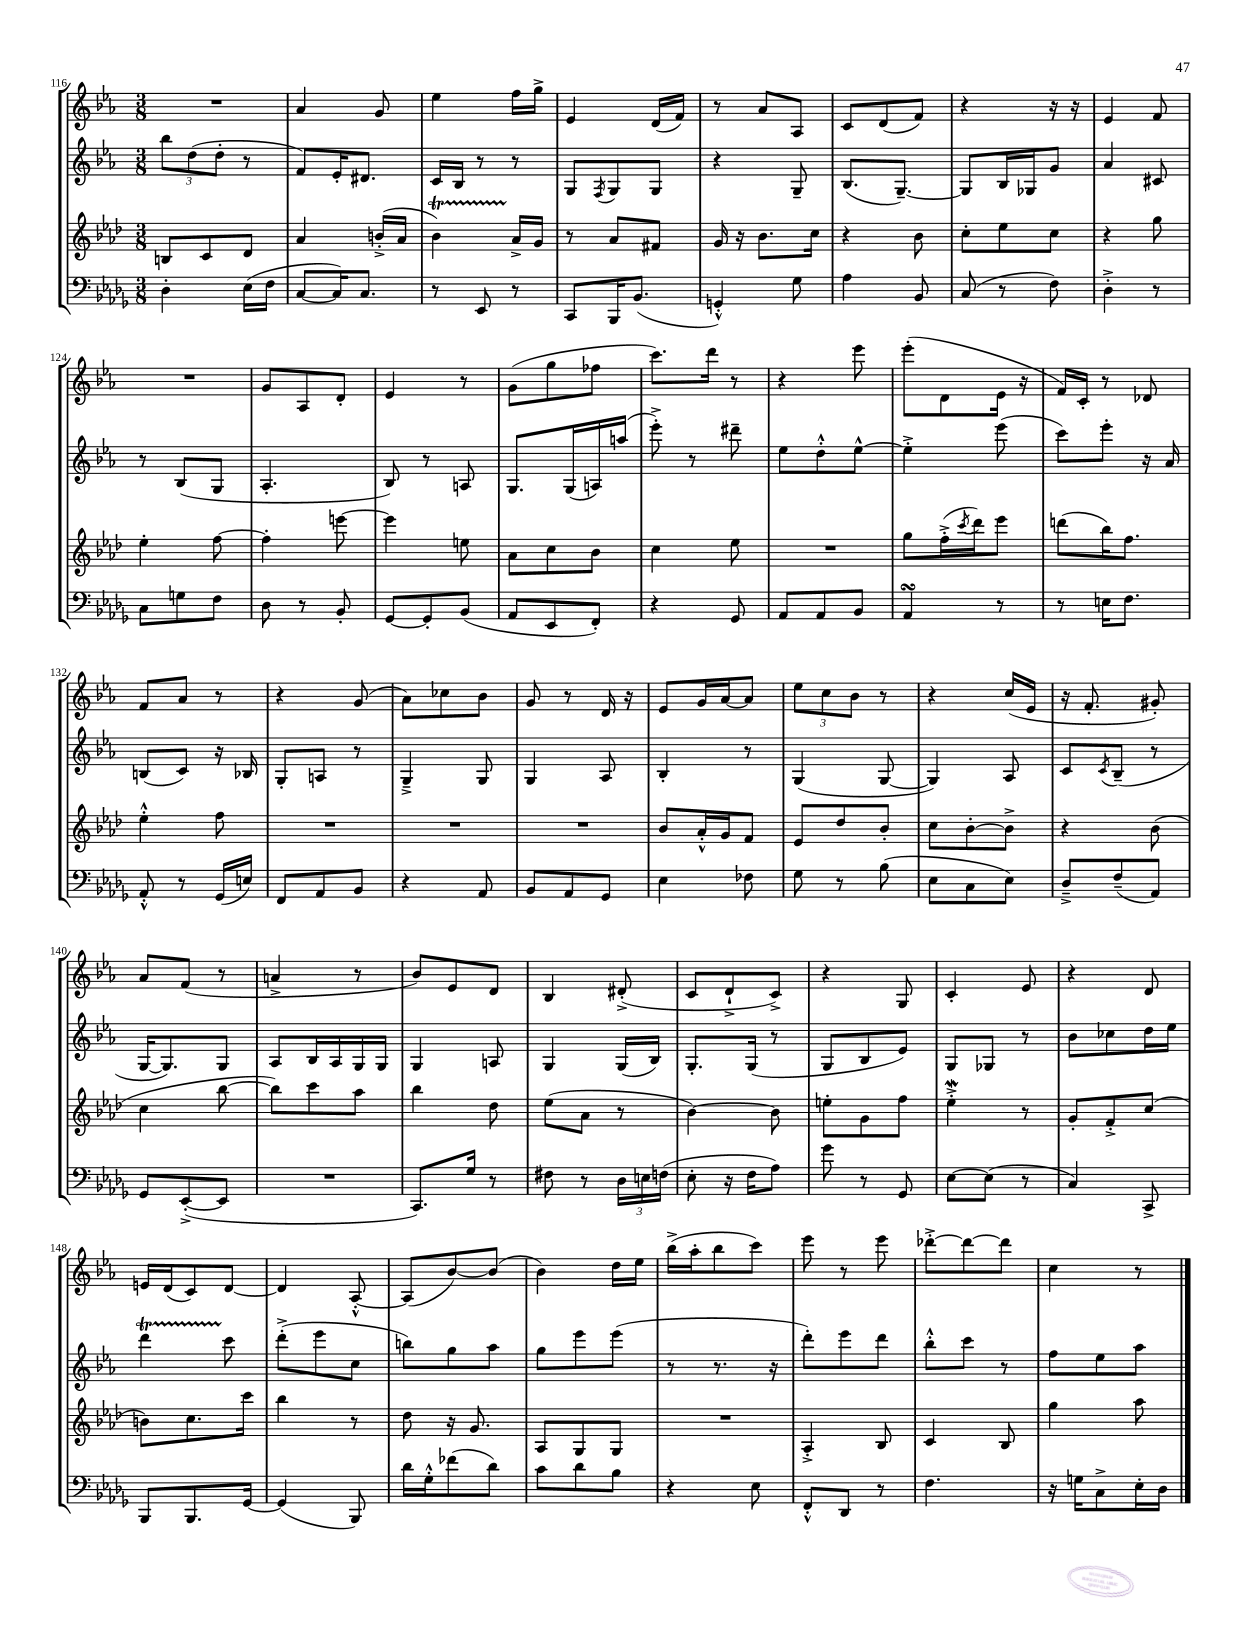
<<
\new StaffGroup <<
\new Staff = "s0" {
    \clef treble \key ees \major \numericTimeSignature \time 3/8
    R4. |
    aes'4 g'8 |
    ees''4 f''16 g''16-> |
    ees'4 d'16( f'16) |
    r8 aes'8 aes8 |
    c'8 d'8( f'8) |
    r4 r16 r16 |
    ees'4 f'8 |
    R4. |
    g'8 aes8 d'8-. |
    ees'4 r8 |
    g'8( g''8 fes''8 |
    c'''8.) d'''16 r8 |
    r4 ees'''8 |
    ees'''8-.( d'8 ees'16 r16 |
    f'16) c'16-. r8 des'8 |
    f'8 aes'8 r8 |
    r4 g'8( |
    aes'8) ces''8 bes'8 |
    g'8 r8 d'16 r16 |
    ees'8 g'16 aes'16~ aes'8 |
    \tuplet 3/2 { ees''8 c''8 bes'8 } r8 |
    r4 c''16( ees'16 |
    r16 f'8.-. gis'8-.) |
    aes'8 f'8( r8 |
    a'4-> r8 |
    bes'8) ees'8 d'8 |
    bes4 dis'8-.->( |
    c'8 d'8-!-> c'8->) |
    r4 g8 |
    c'4-. ees'8 |
    r4 d'8 |
    e'16 d'16( c'8) d'8~ |
    d'4 aes8~-.-^ |
    aes8( bes'8~) bes'8( |
    bes'4) d''16 ees''16 |
    bes''16->( aes''16-. bes''8 c'''8) |
    ees'''8 r8 ees'''8 |
    des'''8~-.-> des'''8~ des'''8 |
    c''4 r8 \bar "|." |
}
\new Staff = "s1" {
    \clef treble \key ees \major \numericTimeSignature \time 3/8
    \tuplet 3/2 { bes''8 d''8( d''8-. } r8 |
    f'8) ees'16-. dis'8. |
    c'16 bes16 r8 r8 |
    g8 \acciaccatura { f8 } g8 g8 |
    r4 g8-- |
    bes8.( g8.~--) |
    g8 bes16 ges16 g'8 |
    aes'4 cis'8 |
    r8 bes8( g8 |
    aes4.-. |
    bes8) r8 a8 |
    g8. g16( a16) a''16( |
    ees'''8-.->) r8 dis'''8-- |
    ees''8 d''8-.-^ ees''8~-^ |
    ees''4-.-> ees'''8( |
    c'''8) ees'''8-. r16 aes'16 |
    b8( c'8) r16 bes16 |
    g8-. a8 r8 |
    g4---> g8 |
    g4 aes8 |
    bes4-. r8 |
    g4( g8~ |
    g4) aes8 |
    c'8 \acciaccatura { c'8 } bes8--( r8 |
    g16~ g8.) g8 |
    aes8 bes16 aes16 g16 g16 |
    g4 a8 |
    g4 g16( bes16) |
    g8.-. g16( r8 |
    g8 bes8 ees'8) |
    g8 ges8 r8 |
    bes'8 ces''8 d''16 ees''16 |
    d'''4\startTrillSpan c'''8\stopTrillSpan |
    d'''8-.->( ees'''8 c''8 |
    b''8) g''8 aes''8 |
    g''8 ees'''8 ees'''8( |
    r8 r8. r16 |
    d'''8-.) ees'''8 d'''8 |
    bes''8-.-^ c'''8 r8 |
    f''8 ees''8 aes''8 \bar "|." |
}
\new Staff = "s2" {
    \clef treble \key aes \major \numericTimeSignature \time 3/8
    b8 c'8 des'8 |
    aes'4 b'16-.->( aes'16 |
    bes'4\startTrillSpan) aes'16->\stopTrillSpan g'16 |
    r8 aes'8 fis'8 |
    g'16 r16 bes'8. c''16 |
    r4 bes'8 |
    c''8-. ees''8 c''8 |
    r4 g''8 |
    ees''4-. f''8~ |
    f''4-. e'''8~ |
    e'''4 e''8 |
    aes'8 c''8 bes'8 |
    c''4 ees''8 |
    R4. |
    g''8 f''16-.->( \acciaccatura { c'''8 } des'''16) ees'''8 |
    d'''8( bes''16) f''8. |
    ees''4-.-^ f''8 |
    R4. |
    R4. |
    R4. |
    bes'8 aes'16-.-^ g'16 f'8 |
    ees'8 des''8 bes'8-. |
    c''8 bes'8~-. bes'8-> |
    r4 bes'8( |
    c''4 bes''8~ |
    bes''8) c'''8 aes''8 |
    bes''4 des''8 |
    ees''8( aes'8 r8 |
    bes'4~) bes'8 |
    e''8-. g'8 f''8 |
    ees''4-.->\mordent r8 |
    g'8-. f'8-.-> c''8( |
    b'8) c''8. c'''16 |
    bes''4 r8 |
    des''8 r16 g'8. |
    aes8 g8 g8 |
    R4. |
    aes4-.-> bes8 |
    c'4 bes8 |
    g''4 aes''8 \bar "|." |
}
\new Staff = "s3" {
    \clef bass \key des \major \numericTimeSignature \time 3/8
    des4-. ees16( f16 |
    c8~ c16) c8. |
    r8 ees,8 r8 |
    c,8 bes,,16 bes,8.( |
    g,4-.-^) ges8 |
    aes4 bes,8 |
    c8( r8 f8) |
    des4-.-> r8 |
    c8 g8 f8 |
    des8 r8 bes,8-. |
    ges,8~ ges,8-. bes,8( |
    aes,8 ees,8 f,8-.) |
    r4 ges,8 |
    aes,8 aes,8 bes,8 |
    aes,4\turn r8 |
    r8 e16 f8. |
    aes,8-.-^ r8 ges,16( e16) |
    f,8 aes,8 bes,8 |
    r4 aes,8 |
    bes,8 aes,8 ges,8 |
    ees4 fes8 |
    ges8 r8 bes8( |
    ees8 c8 ees8) |
    des8---> f8--( aes,8) |
    ges,8 ees,8~-.->( ees,8 |
    R4. |
    c,8.) ges16 r8 |
    fis8 r8 \tuplet 3/2 { des16 e16 f16( } |
    ees8-. r16 f16 aes8) |
    ges'8 r8 ges,8 |
    ees8~ ees8( r8 |
    c4) c,8-> |
    bes,,8 bes,,8. ges,16~ |
    ges,4( bes,,8) |
    des'16 ges16-.-^ fes'8( des'8) |
    c'8 des'8 bes8 |
    r4 ees8 |
    f,8-.-^ des,8 r8 |
    f4. |
    r16 g16 c8-> ees16-. des16 \bar "|." |
}
>>
>>
\layout { \context { \Score currentBarNumber = #116 } }
